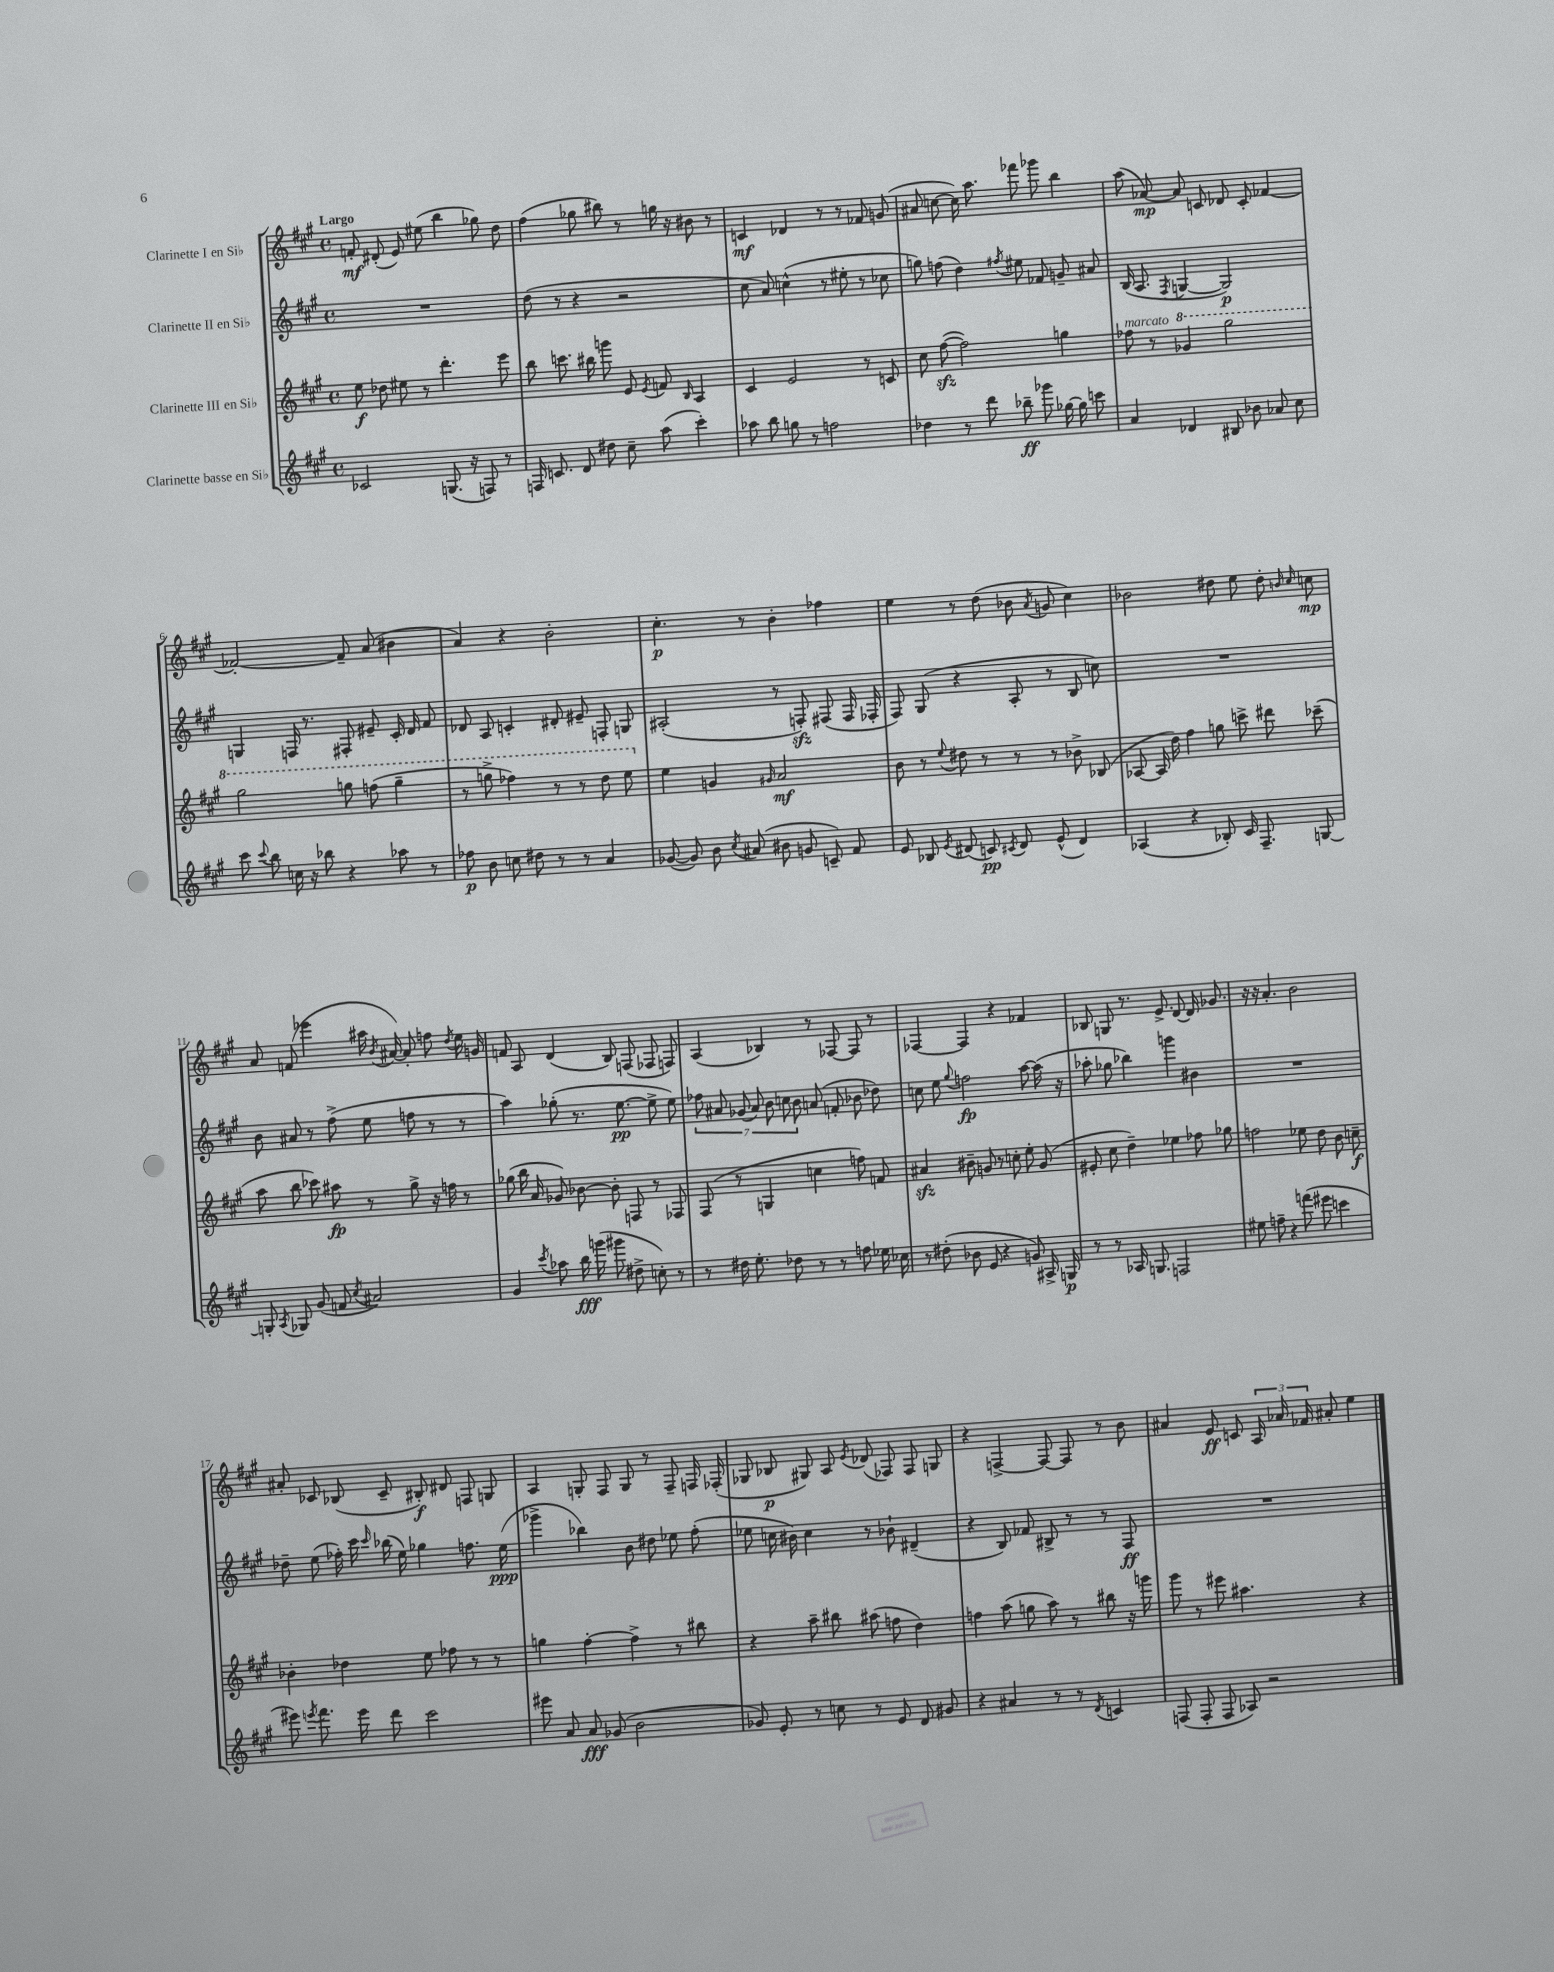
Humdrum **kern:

**kern	**kern	**kern	**kern
*staff4	*staff3	*staff2	*staff1
*clefG2	*clefG2	*clefG2	*clefG2
*k[f#c#g#]	*k[f#c#g#]	*k[f#c#g#]	*k[f#c#g#]
*M4/4	*M4/4	*M4/4	*M4/4
*met(c)	*met(c)	*met(c)	*met(c)
2c-	8ee	1r	8f'
.	8dd-	.	(8d#'
.	8ee#	.	8e)
.	8r	.	(8ee#
(8.G	4.ddd'	.	4bb
16r	.	.	.
8F)	.	.	8gg-)
8r	8eee	.	8dd
=	=	=	=
16F	8bb	(8dd	(4ff#
8.c	.	.	.
.	8.ccc	8r	.
8d	.	4r	8gg-
.	16bb#	.	.
8dd#	8ggg	.	8bb#)
8cc#~	8e	2r	8r
.	8qe	.	.
(8aa	8f	.	16gg
.	.	.	16r
.	16qqB	.	.
4ccc#')	4A	.	8b#
.	.	.	8r
=	=	=	=
8aa-	4c#	8cc#	4c
8bb	.	8a)	.
8gg	2e	(4cc^^	4d-
8r	.	.	.
2ff	.	8r	8r
.	.	8ee#'	8r
.	8r	8r	8f-
.	8c	8cc-	(8g
=	=	=	=
4dd-	8cc#	8gg)	8a#
.	([8ff#	(8ff	[8cc
8r	2ff#])	4dd)	16cc])
.	.	.	8.aa
8ddd	.	.	.
.	.	8qff#	.
8bb-~	.	8ee#	8fff-
8ggg-	.	8f-	8ggg-
[16gg-	4gg	8g~	4bb
16gg-]	.	.	.
8ccc	.	8a#	.
=	=	=	=
4a	8ff-	(16B	(8aa
.	.	8.A	.
.	8r	.	[8a-)
.	.	8qF#	.
4d-	4gg-	[4G	8a-]
.	.	.	8c
8B#	2ggg#	2G])	8d-
8b-	.	.	8c'
8a-	.	.	[4f-
8cc#	.	.	.
=	=	=	=
8ccc#	2ggg#	4G	2f-'_
8qqccc#	.	.	.
8bb	.	.	.
16cc	.	16F	.
16r	.	8.r	.
8bb-	.	.	.
4r	8ggg	8F#'	8f-~]
.	(8fff	8e#~	(8a
8aa-	4ggg~	16c#'	4b#
.	.	16d	.
8r	.	8f#	.
=	=	=	=
8ff-	8r	8d-	4a)
8b	8ggg^	8A	.
8cc	4fff-)	4c'	4r
8dd#	.	.	.
8r	8r	8d#'	2b'
8r	8r	8e#~	.
4a	8ddd	8F'	.
.	8eee	8G	.
=	=	=	=
([8g-	4ee	(2A#'	4.cc#'
8g-])	.	.	.
8b	4g	.	.
8qcc#	.	.	.
(8a#	.	.	8r
.	16qqg#	.	.
8b#	2a	8r	4b'
8g	.	8F')	.
8c~)	.	(8F#	4ff-
8f#	.	16F#	.
.	.	16F-'	.
=	=	=	=
8e	8b	8F#)	4ee
8B-	8r	(8G#	.
8qe	8qqee	.	.
(8d#	8dd#	4r	8r
8c)	8r	.	(8dd
8qc#	.	.	.
8d#	8r	8A'	8b-
.	.	.	8qa
(8e^^	8r	8r	8g
4d#)	8b-^	8B	4cc#)
.	(8B-	8cc)	.
=	=	=	=
(4A-	[8A-	1r	2b-
.	16A-]	.	.
.	16dd)	.	.
4r	4ff#	.	.
8B-')	8gg	.	8dd#
16c#	8ccc^	.	8ee
8.F#~	.	.	.
.	8ddd#	.	8dd#'
.	.	.	16qqb
.	.	.	16qqcc#
[8G	(8ccc-~	.	8cc
=	=	=	=
8G']	8aa	8b	8a
8qA	.	.	.
8G-	8bb	8a#	(8f
(8g#	8ccc-)	8r	4eee-
8f	8aa#	(8ff#^	.
8qcc#	.	.	.
2a#)	8r	8ee	16aa#
.	.	.	8qb
.	.	.	[16a#)
.	8gg#^	8ff	8a#']
.	16r	8r	8ff
.	16ff	.	.
.	.	.	8qdd
.	8r	8r	16ee
.	.	.	16g
=	=	=	=
4g#	(8gg-	4aa)	8f
.	16bb	.	8A
.	16a	.	.
8qccc#	.	.	.
8aa-	8g-)	(8gg-'	(4d
16bb	[8b-	8.r	.
(16ggg	.	.	.
8ggg#	8b-']	.	8B)
.	.	[8.ee	.
8dd#^	8F	.	(8F
8cc')	8r	8ee^]	8F-
8r	8F-	8ee)	8F)
=	=	=	=
8r	(8F#	14ff-	(4A
.	.	14a#	.
16dd#	8r	.	.
.	.	(14g-	.
8.ee'	.	.	.
.	.	14a#)	.
.	4G	.	4B-)
.	.	14b	.
.	.	14cc	.
8dd-	.	.	.
.	.	14b	.
8r	4cc	(8a	8r
8r	.	8f'	[8F-
8ff	8ff)	8b-	8F-]
16ee-	8f	8dd-)	8r
16cc-	.	.	.
=	=	=	=
8r	4a#	8cc	[4F-
(8dd#'	.	8ee	.
.	.	8qqgg#	.
8b-	8b#~	2ff	4F-]
8e	8g	.	.
4r	8r	.	4r
.	8cc'	.	.
8g)	8ee'	[8aa	4f-
16A#^	(8g	(16aa]	.
16G	.	16r	.
=	=	=	=
8r	8e#'	8aa-'	8B-
8r	8cc#	8gg-	8G
16A-	4dd~)	4bb-)	8.r
8.G	.	.	.
.	.	.	8.e^
2F	4ee-	4ggg	.
.	.	.	[8d
.	8ff-	4b#	16d]
.	.	.	8.g-
.	8gg-	.	.
=	=	=	=
8ee#	2ff	1r	16r
.	.	.	16r
8ff~	.	.	4.a'
4r	.	.	.
(8fff	8ee-	.	2b
8eee#	8dd	.	.
4ccc	8b	.	.
.	8cc~	.	.
=	=	=	=
8eee#)	4b-'	8dd-~	8a#'
8qeee	.	.	.
8.fff#	.	(8ee	8c-
.	4dd-	16ff-')	(8B-
16eee	.	16ccc#	.
.	.	16qqccc#	.
8ddd	.	(16bb-	8c-~
.	.	16ee)	.
2ccc#	8ee	4gg-	8B#')
.	8ff-	.	8d#
.	8r	8.ff	8F
.	8r	.	8G
.	.	(16ee	.
=	=	=	=
8eee#	4gg	4ggg-^	4A
8a	.	.	.
8a	[4ff#'	4bb-)	8G'
(8g-	.	.	8F#
2b	4ff#^]	8b	8G
.	.	8dd#	8r
.	8r	8ee-	8F#~
.	8bb#	(8ff#'	16F
.	.	.	(16F-'
=	=	=	=
8g-)	4r	8ee-	8G-
8e'	.	16cc	8B-
.	.	16b#)	.
8r	8aa~	4cc	8G#)
8cc	8bb#	.	8A
.	.	.	8qe
8r	(8aa#	8r	(8d-
8e	8ff	8b-`	8F-)
8d	4dd)	(4d#~	8F-
8g#	.	.	8G
=	=	=	=
4r	4ff	4r	4r
4a#	(8aa	8B)	[4F^
.	8gg	8f-	.
8r	8aa)	8B#^	8F_
8r	8r	8r	8F]
8qd	.	.	.
4c	8bb#	8r	8r
.	16r	8F#	8b
.	16ggg	.	.
=	=	=	=
(8F	8ggg#	1r	4a#
8F'	8r	.	.
8F	8eee#	.	8e
8A-)	4.aa#	.	8c
2r	.	.	24A
.	.	.	24a-
.	.	.	24f-
.	.	.	8a#'
.	4r	.	4ee
==	==	==	==
*-	*-	*-	*-
